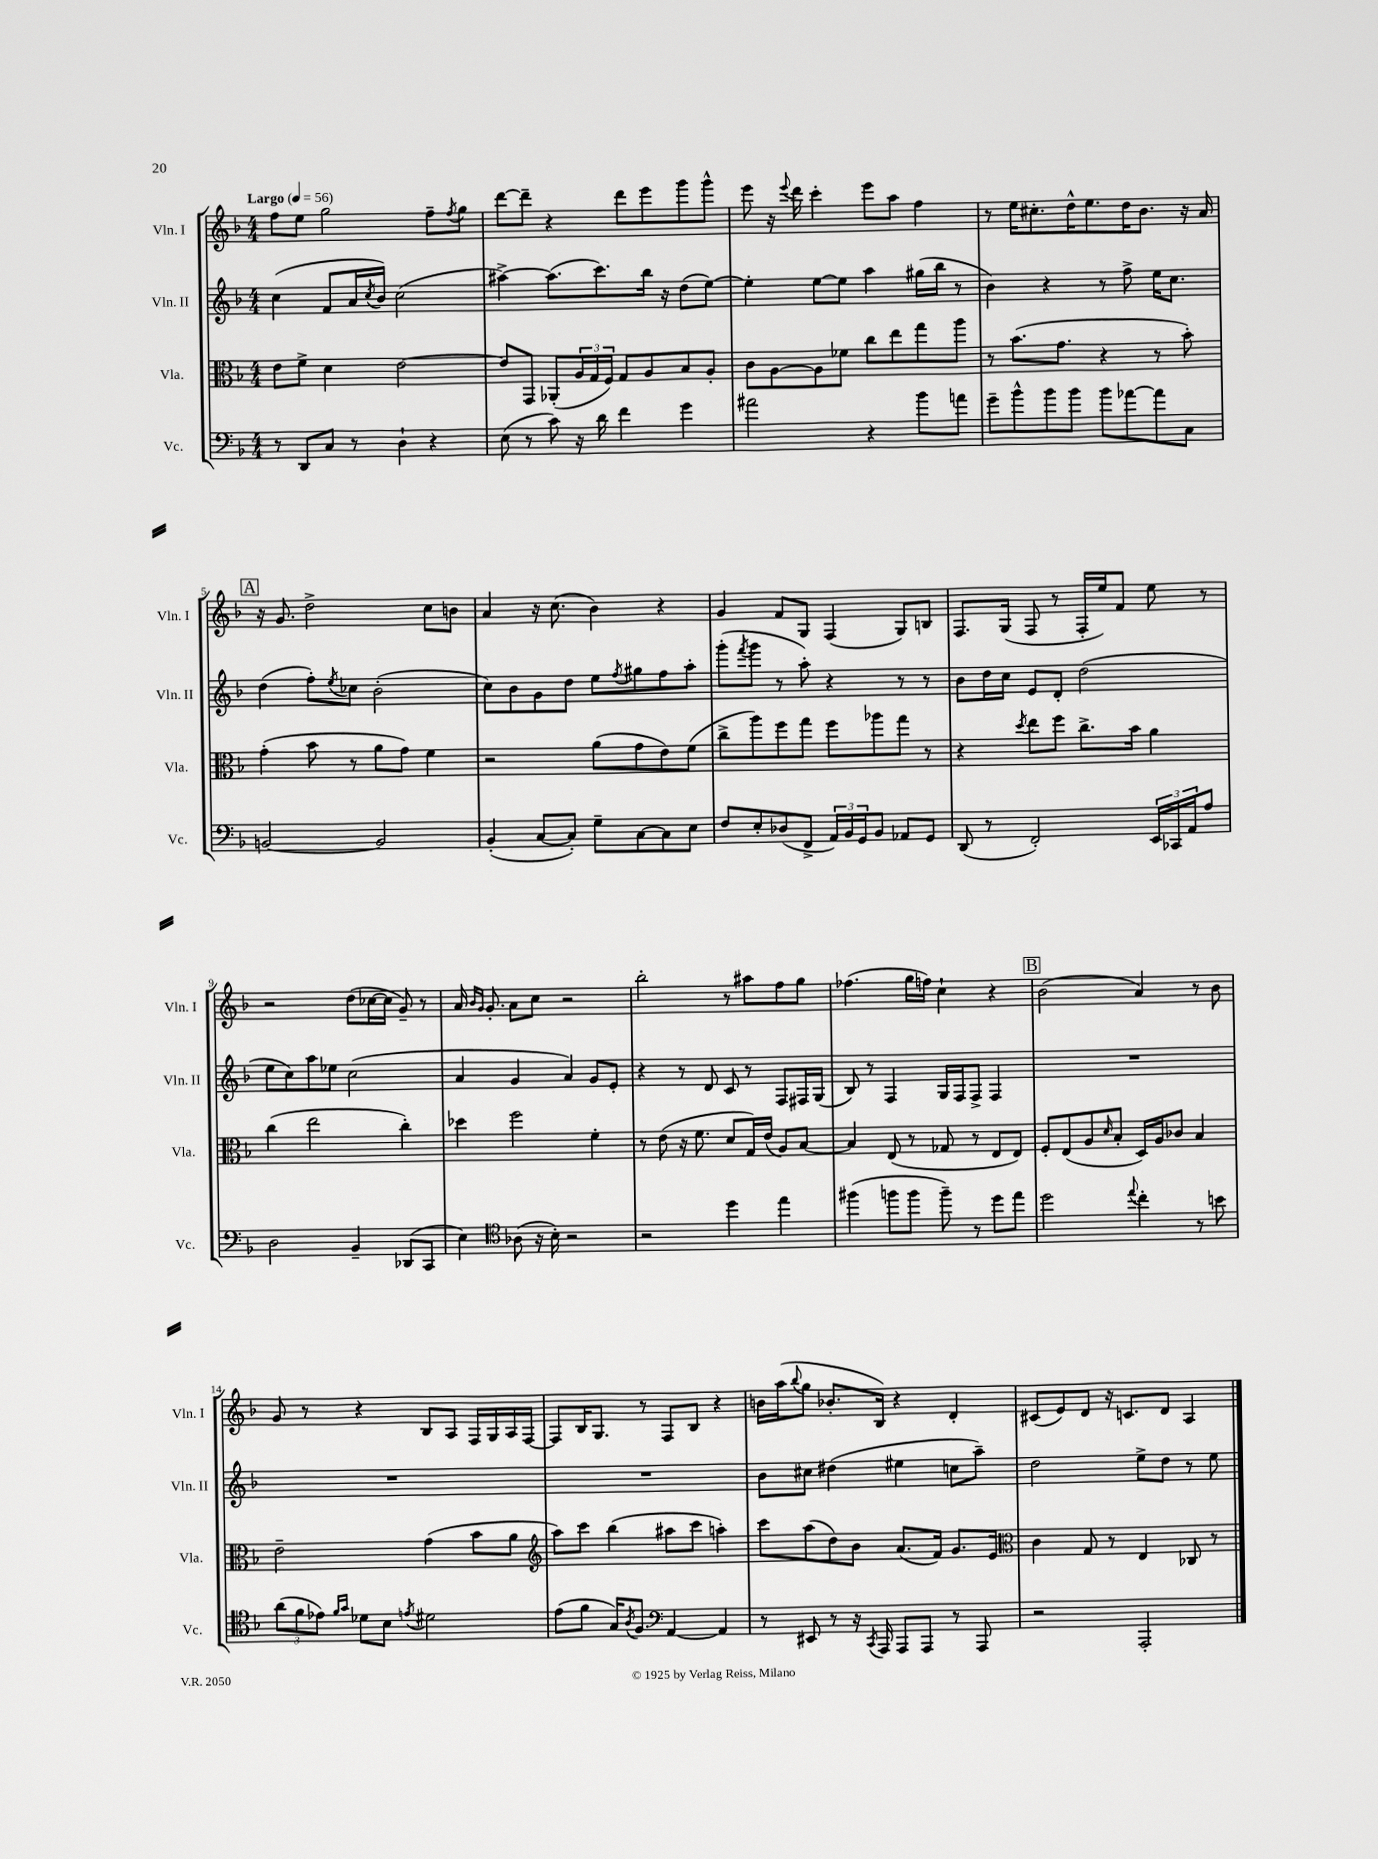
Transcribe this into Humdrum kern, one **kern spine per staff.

**kern	**kern	**kern	**kern
*staff4	*staff3	*staff2	*staff1
*clefF4	*clefC3	*clefG2	*clefG2
*k[b-]	*k[b-]	*k[b-]	*k[b-]
*M4/4	*M4/4	*M4/4	*M4/4
*MM56	*MM56	*MM56	*MM56
8r	8e	(4cc	8ff
8DD	8f^	.	8ee
8C	4d	8f	2gg
8r	.	16a	.
.	.	8qcc	.
.	.	16b-)	.
4D`	[2e	(2cc	.
4r	.	.	8ff~
.	.	.	8qff
.	.	.	8gg
=	=	=	=
(8E	8e]	[4aa#^)	[8ddd
8r	8GG	.	8ddd~]
8c)	(8AA-'	(8.aa#]	4r
16r	24A	.	.
.	24G	.	.
16d	.	8.ccc)	.
.	24F)	.	.
4f	8G	.	8ddd
.	8A	16bb-	8eee
.	.	16r	.
4g	8B-	(8dd	8ggg
.	8A'	[8ee)	8ggg^^
=	=	=	=
2a#	8c	4ee']	8eee
.	[8A	.	16r
.	.	.	8qqeee
.	.	.	16ddd
.	8A]	[8ee	4ccc'
.	8f-	8ee]	.
4r	8cc	4aa	8eee
.	8ee	.	8aa
8b-	8gg	(16gg#	4ff
.	.	16bb-	.
8a	8aa	8r	.
=	=	=	=
8g~	8r	4b-)	8r
8b-^^	(8.b-	.	16ee
.	.	.	8.cc#'
8b-	.	4r	.
.	8.g	.	.
8b-	.	.	16dd^^
.	.	.	8.ee
8b-	4r	8r	.
[8a-	.	8ff^	16dd
.	.	.	8.b-
8a-]	8r	16ee	.
.	.	8.cc	.
8C	8b-')	.	16r
.	.	.	16a
=	=	=	=
[2BB	(4g'	(4dd	16r
.	.	.	8.g
.	8b-	8ff')	2dd^
.	.	8qee	.
.	8r	8cc-	.
2BB]	8a	(2b-'	.
.	8g)	.	.
.	4f	.	8cc
.	.	.	8b
=	=	=	=
(4BB-'	2r	8cc)	4a
.	.	8b-	.
[8C	.	8g	16r
.	.	.	(8.cc
8C'])	.	8dd	.
8G~	(8a	8ee	4b-)
.	.	8qff	.
[8C	8g	8gg#	.
8C]	8e)	8ff	4r
8E	(8f	8aa'	.
=	=	=	=
8F	8cc^	(8ggg'	4g
.	.	8qfff	.
8E'	8aa)	8ggg	.
(8D-	8ff	8r	8f
8FF^	8gg	8aa')	8G
24AA)	8ff	4r	(4F
24BB-	.	.	.
24GG	.	.	.
8BB-	8aa-	.	.
8AA-	8gg	8r	8G)
8GG	8r	8r	8B
=	=	=	=
(8DD	4r	8b-	8.F
8r	.	16dd	.
.	.	16cc	(16G
.	8qdd	.	.
2FF')	8ee	8e	8F
.	8ff	8d'	8r
.	8.cc^	(2dd	16F'
.	.	.	16ee)
.	.	.	8f
.	16b-	.	.
24EE	4a	.	8ee
24CC-	.	.	.
24AA	.	.	.
8A	.	.	8r
=	=	=	=
2D	(4cc	8ee	2r
.	.	8cc)	.
.	2ee	8aa	.
.	.	8ee-	.
4BB-~	.	(2cc	(8dd
.	.	.	[16cc-
.	.	.	16cc-]
(8DD-	4cc')	.	8g~)
8CC	.	.	8r
=	=	=	=
4E)	4dd-	4a	16a
.	.	.	16qqb-
.	.	.	16qqg
.	.	.	8.g'
*clefC4	*	*	*
(8A-	2ff	4g	8a
16r	.	.	8cc
16B-')	.	.	.
2r	.	4a)	2r
.	4f'	8g	.
.	.	8e'	.
=	=	=	=
2r	8r	4r	2bb-'
.	(8e	.	.
.	16r	8r	.
.	8.f	.	.
.	.	8d	.
4dd	8d	8c	8r
.	16G)	8r	8aa#
.	(16e	.	.
4ee	8A)	8F	8ff
.	[8B-	16F#	8gg
.	.	(16G	.
=	=	=	=
(4ff#	4B-]	8B-)	(4.ff-
.	.	8r	.
8ff	(8E	4F	.
8ff	8r	.	16gg
.	.	.	16ff)
8ff~)	8G-	16G	4cc`
.	.	16F	.
8r	8r	8F^	.
8dd	8E	4F	4r
8ee	8E)	.	.
=	=	=	=
2dd	8F'	1r	(2b-
.	(8E	.	.
.	8A	.	.
.	16qqd	.	.
.	8B-'	.	.
8qqee	.	.	.
4cc'	16D)	.	4a)
.	16A	.	.
.	8c-	.	.
8r	4B-	.	8r
8b	.	.	8b-
=	=	=	=
(12a	2e~	1r	8g
12f	.	.	.
.	.	.	8r
12e-)	.	.	.
16qqf	.	.	.
16qqg	.	.	.
8d-	.	.	4r
8B-	.	.	.
8qe	.	.	.
2d#	(4g	.	8B-
.	.	.	8A
.	8b-	.	16F
.	.	.	16G
.	8a	.	16A
.	.	.	[16F
=	=	=	=
*	*clefG2	*	*
(8e	8aa)	1r	8F]
8f	8ccc	.	16B-
.	.	.	8.G
16G)	(4bb-	.	.
8qA	.	.	.
8.F	.	.	.
.	.	.	8r
*clefF4	*	*	*
[4AA	8aa#	.	8F
.	8ccc	.	8B-
4AA]	4aa')	.	4r
=	=	=	=
8r	8ccc	8b-	16b
.	.	.	(16aa
.	.	.	8qqbb-
8EE#	(8aa	8cc#	8gg
8r	8dd)	(4dd#	8.b-'
16r	8b-	.	.
8qCC	.	.	.
16AAA	.	.	16B-)
8AAA	(8.a	4ee#	4r
8AAA	.	.	.
.	16f)	.	.
8r	8.g	8cc	4d'
8AAA	.	8aa~)	.
.	16e	.	.
=	=	=	=
*	*clefC3	*	*
2r	4c	2dd	(8c#
.	.	.	8e)
.	8G	.	8d
.	8r	.	16r
.	.	.	8.c
2AAA'	4E	8ee^	.
.	.	8dd	8d
.	8C-	8r	4A
.	8r	8ee	.
==	==	==	==
*-	*-	*-	*-
